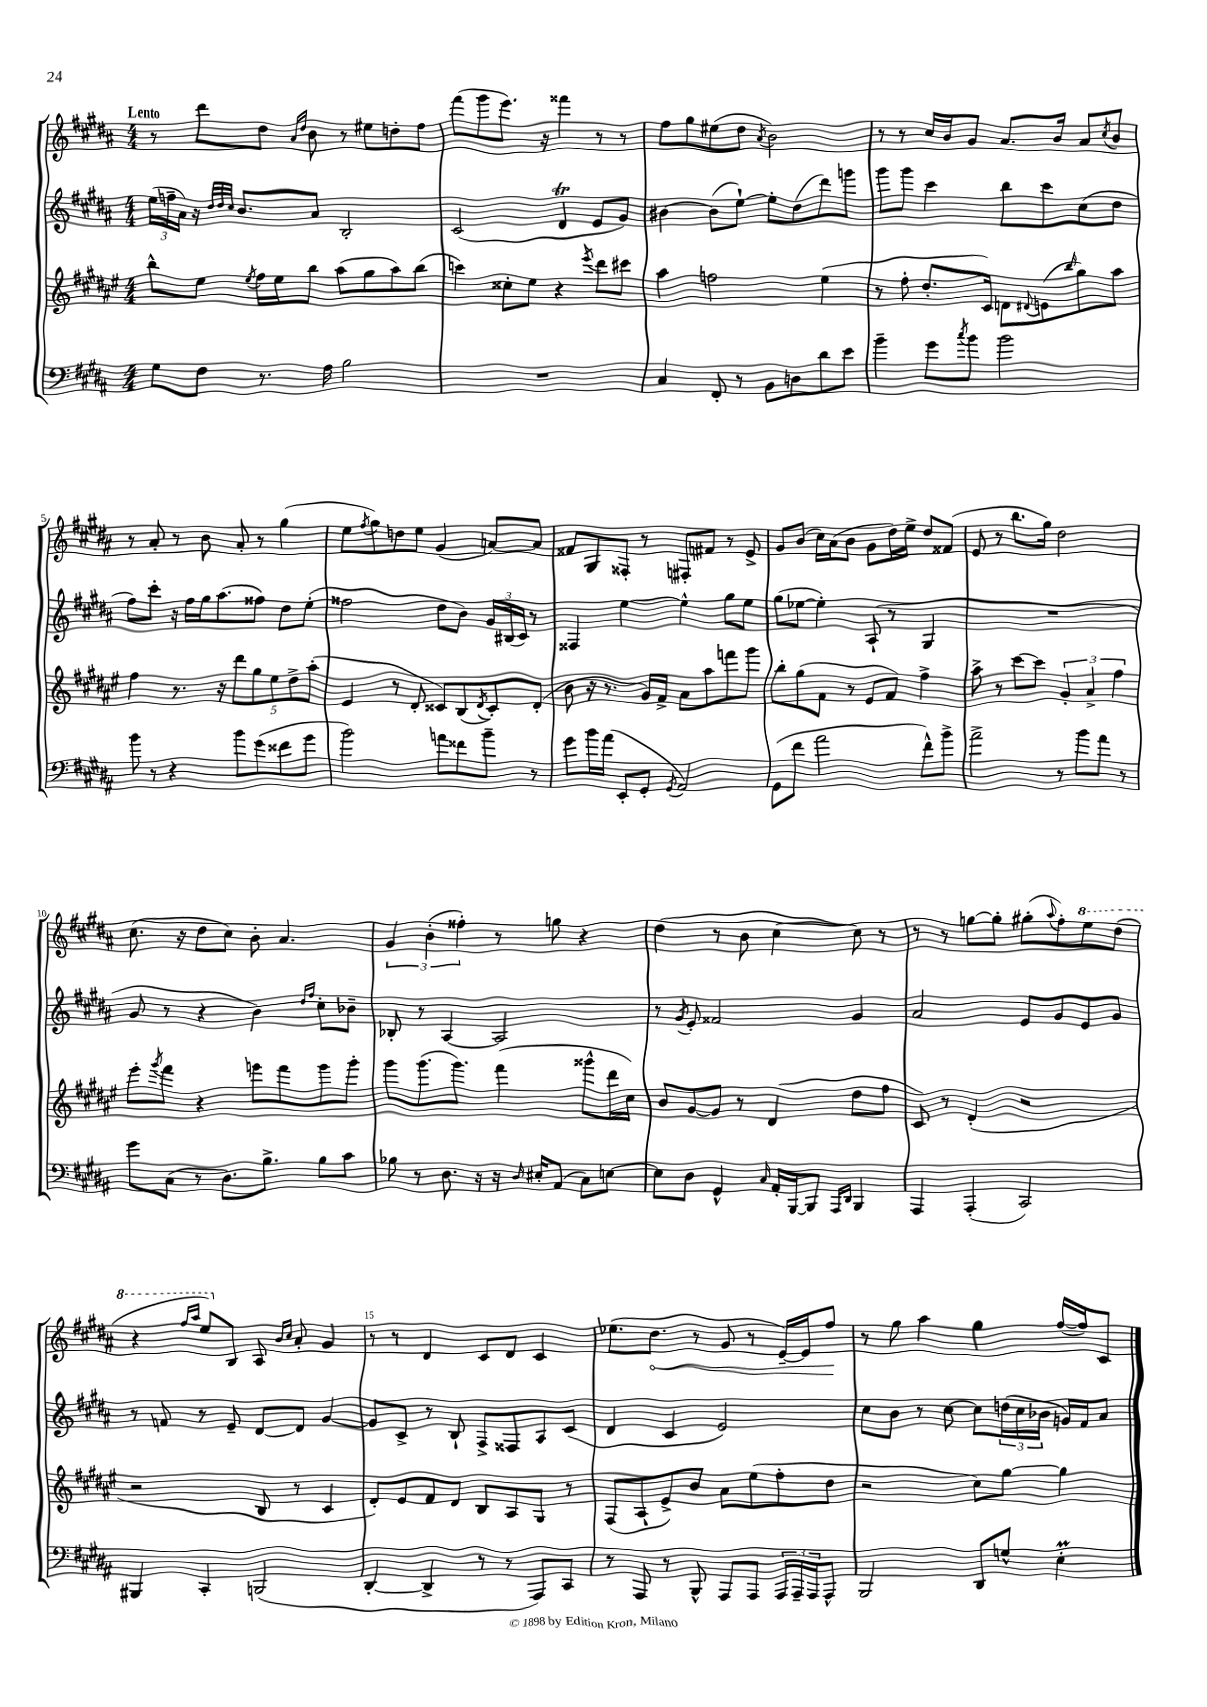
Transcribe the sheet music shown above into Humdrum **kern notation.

**kern	**kern	**kern	**kern	**dynam
*part4	*part3	*part2	*part1	*part1
*staff4	*staff3	*staff2	*staff1	*staff1
*clefF4	*clefG2	*clefG2	*clefG2	*
*k[f#c#g#d#a#]	*k[f#c#g#d#a#e#]	*k[f#c#g#d#a#]	*k[f#c#g#d#a#]	*
*M4/4	*M4/4	*M4/4	*M4/4	*
=1	=1	=1	=1	=1
!	!	!	!LO:TX:a:B:t=Lento	!
8G#\L	8bb^^\L	(24ee\LL	8r	.
.	.	24ffn~\	.	.
.	.	24a#\JJ)	.	.
8F#\J	8ee#\J	16r	8ddd#\L	.
.	.	32qqdd#/LLL	.	.
.	.	32qqdd#/	.	.
.	.	32qqcc#/JJJ	.	.
.	.	8.b/L	.	.
.	8qee#/	.	.	.
8.r	16ff#\LL	.	8dd#\J	.
.	16ee#\J	.	.	.
.	.	.	16qqa#/LL	.
.	.	.	16qqdd#/JJ	.
.	8bb\J	8a#/J	8b\	.
16A#\	.	.	.	.
2B\	(8aa#\L	2B'/	8r	.
.	8gg#\	.	8ee#X\L	.
.	8aa#\)	.	8ddn'\	.
.	(8bb\J	.	8ff#\J	.
=2	=2	=2	=2	=2
1r	4cccn\)	(2c#/	(8fff#\L	.
.	.	.	8ggg#\	.
.	8cc##X'\L	.	8.eee\J)	.
.	8ee#\J	.	.	.
.	.	.	16r	.
.	4r	4d#t/	4fff##X\	.
.	8qeee#/	.	.	.
.	8ddd#\L	8e/L	8r	.
.	8ccc#X\J	8g#/J)	8r	.
=3	=3	=3	=3	=3
4C#/	4aa#\	[4b#X\	8ff#\L	.
.	.	.	8gg#\	.
8FF#'/	2ffn\	(8b#\L]	(8ee#X\	.
8r	.	[8ee`\J)	8dd#\J	.
.	.	.	8qa#/	.
8BB\L	.	8ee'\L]	2b\)	.
8Dn\	.	(8dd#\	.	.
8d#\	(4ee#\	8ddd#\)	.	.
8e\J	.	8gggn\J	.	.
=4	=4	=4	=4	=4
4b~\	8r	8ggg#\L	8r	.
.	8ff#'\	8ggg#\J	8r	.
8g#\L	8.dd#'/L	4ccc#\	16cc#/LL	.
.	.	.	16b/J	.
8qcc#/	.	.	.	.
8b\J	.	.	8g#/J	.
.	16c#/Jk)	.	.	.
2b\	8dn\L	8bb\L	8.a#/L	.
.	8qqd#X/	.	.	.
.	(8en\	8ccc#\	.	.
.	.	.	16b/Jk	.
.	16qqbb/	.	.	.
.	8gg#\)	(8cc#\	8a#/L	.
.	.	.	8qcc#/	.
.	8aa#\J	8dd#\J	8b/J	.
!!LO:LB:g=z
=5	=5	=5	=5	=5
8b\	4ff#\	8ff#\L)	8r	.
8r	.	8ccc#'\J	8a#'/	.
4r	8.r	16r	8r	.
.	.	16ff#\LL	.	.
.	.	16gg#\J	8b\	.
.	16r	(8.aa#\	.	.
8b\L	10ddd#\L	.	8a#'/	.
.	10gg#\	.	.	.
(8g#\	.	8ff##X\J)	8r	.
.	10ee#\	.	.	.
8f##X\	.	8dd#\L	(4gg#\	.
.	10dd#^\	.	.	.
8g#\J	.	(8ee'\J	.	.
.	(10aa#'\J	.	.	.
=6	=6	=6	=6	=6
2b\)	4e#/	2ff##X\	8ee\L	.
.	.	.	8qff#/	.
.	.	.	8gg#\)	.
.	8r	.	8ddn\	.
.	8d#'/	.	8ee\J	.
8an\L	8c##X/L)	8dd#\L	(4g#/	.
8f##X\	(8B/	8b\J)	.	.
.	8qd#/	.	.	.
8b~\J	8c##'/)	24g#/LL	[8an/L)	.
.	.	(24B#X/	.	.
.	.	24c#/JJ)	.	.
8r	(8d#'/J	8r	8a/J]	.
=7	=7	=7	=7	=7
8g#\L	8b\	4F##X/	8f##X/L	.
16b\L	16r	.	8G#/	.
(16a#\JJ	8.r	.	.	.
8EE'/L	.	[4ee\	8F##X'/J	.
8GG#'/J	16g#/LL)	.	8r	.
.	16f#^/JJ	.	.	.
8qGG#/	.	.	.	.
2AA#/)	8a#\L	4ee^^\]	8F#X'/L	.
.	8aa#\	.	8f#X/J	.
.	8fffn\	8gg#\L	8r	.
.	8ggg#\J	8ee\J	8e^/	.
=8	=8	=8	=8	=8
(8GG#\L	8bb'\L	(8gg#\L	8g#/L	.
8f#\J	(8gg#\	[8ee-X\J	(8b/J	.
2a#\	8f#\J	4ee-'\])	16cc#\LL)	.
.	.	.	(16a#\J	.
.	8r	.	8b\J	.
.	8e#/L	(8A#`/	8g#\L	.
.	8f#/J)	8r	16dd#\L)	.
.	.	.	16ee^\JJ	.
8f#^^\L)	4ff#^\	4G#/	8dd#/L	.
8b^\J	.	.	(8f##X/J	.
=9	=9	=9	=9	=9
2a#^\	8aa#^\	1r	8e/	.
.	8r	.	8r	.
.	[8ccc#\L	.	8.bb\L	.
.	8ccc#\J]	.	.	.
.	.	.	16gg#\Jk)	.
8r	6g#'/	.	2dd#\	.
8b\L	.	.	.	.
.	6a#^/	.	.	.
8a#\J	.	.	.	.
.	6ff#\	.	.	.
8r	.	.	.	.
!!LO:LB:g=z
=10	=10	=10	=10	=10
8g#\L	8eee#'\L	8g#/	(8.cc#\	.
.	8qggg#/	.	.	.
(8C#\J	8fff#\J	8r	.	.
.	.	.	16r	.
8r	4r	4r	8dd#\L	.
8.D#\L)	.	.	8cc#\J)	.
.	8eeen\L	4b\)	8b'\	.
8.B^\J	.	.	.	.
.	8fff#\	.	4.a#/	.
.	.	16qqdd#/LL	.	.
.	.	16qqff#/JJ	.	.
8B\L	8ggg#\	8cc#'\L	.	.
8c#\J	8ggg#'\J	8b-X~\J	.	.
=11	=11	=11	=11	=11
8B-X\	8ggg#\L	8B-X'/	6g#/	.
8r	(8.ggg#\	8r	.	.
.	.	.	(6b'\	.
8.D#\	.	[4A#/	.	.
.	8.ggg#\J)	.	.	.
.	.	.	6ff##X'\)	.
16r	.	.	.	.
16r	(4fff#\	2A#/]	8r	.
16qqD#/	.	.	.	.
16E#X'/KL	.	.	.	.
(8AA#/J	.	.	8ggn\	.
8C#\L)	8ggg##X^^\L	.	4r	.
[8En\J	16ddd#\L	.	.	.
.	16cc#\JJ)	.	.	.
=12	=12	=12	=12	=12
8E\L]	8b/L	8r	(4dd#\	.
.	.	8qg#/	.	.
8D#\J	[8g#/	8e'/	.	.
4GG#^^/	8g#/J]	2f##X/	8r	.
.	8r	.	8b\	.
16qqC#/	.	.	.	.
16AA#'/LL	(4d#/	.	[4cc#\	.
[16BBB/J	.	.	.	.
8BBB/J]	.	.	.	.
16qqAAA#/LL	.	.	.	.
16qqDD#/JJ	.	.	.	.
4BBB/	8dd#\L	4g#/	8cc#\])	.
.	8ff#\J	.	8r	.
=13	=13	=13	=13	=13
4AAA#/	8c#/)	2a#/	8r	.
.	8r	.	8r	.
(4AAA#'/	(4d#'/	.	[8ggn\L	.
.	.	.	8gg'\J]	.
2CC#/)	2r	8e/L	(8gg#X'\L	.
.	.	.	8qqaa#/	.
.	.	8g#/	8ff#'\)	.
*	*	*	*8va	*
.	.	8e/	8eee\	.
.	.	8g#/J	(8ddd#\J	.
!!LO:LB:g=z
=14	=14	=14	=14	=14
4BBB#X/	2r	8r	4r	.
.	.	8fn/	.	.
.	.	.	16qqfff#/LL	.
.	.	.	16qqaaa#/JJ	.
4CC#'/	.	8r	8eee/L)	.
*	*	*	*X8va	*
.	.	8e~/	8B/J	.
(2BBBn/	8B/	[8d#/L	8A#/	.
.	.	.	16qqb/LL	.
.	.	.	16qqcc#/JJ	.
.	8r	8d#/J]	8a#'/	.
.	4c#/	[4g#/	4g#/	.
=15	=15	=15	=15	=15
[4DD#'/	8d#'/L)	8g#/L]	8r	.
.	8e#/	8c#^/J	8r	.
4DD#^/]	8f#/	8r	4d#/	.
.	8d#/J	8B`/	.	.
8r	8B/L	8F#^/L	8c#/L	.
8r	8A#/	8F##X/	8d#/J	.
8AAA#/L)	8G#/J	8A#/	4c#/	.
8CC#/J	8r	(8c#/J	.	.
=16	=16	=16	=16	=16
8r	(8F#/L	4d#/	(8.ee-X\L	.
8AAA#/	8A#`/	.	.	.
!	!	!	!	!LO:HP:b
.	.	.	8.dd#\J	<
8r	8e#^/)	4c#/	.	.
8BBB^^/	8b/J	.	8r	.
8AAA#/L	8a#\L	2e/)	8g#/	.
8AAA#/J	(8ee#\	.	8r	.
24AAA#/LL	8ff#'\	.	[16e~/LL)	.
24AAA#~/	.	.	.	.
.	.	.	16e/J]	.
24AAA#/J	.	.	.	.
8AAA#^^/J	8dd#\J	.	8ff#/J	.
.	.	.	.	[
=17	=17	=17	=17	=17
2BBB/	2r	8cc#\L	8r	.
.	.	8b\J	8gg#\	.
.	.	8r	4aa#\	.
.	.	[8cc#\	.	.
8DD#/L	8cc#\L)	8cc#\L]	4gg#\	.
8Gn^^/J	[8gg#\J	(24ddn\L	.	.
.	.	24cc#\	.	.
.	.	24b-X\JJ	.	.
4EM'\	4gg#\]	16gn/LL)	([16ff#/LL	.
.	.	16f#/J	16ff#/J])	.
.	.	8a#/J	8c#/J	.
==	==	==	==	==
*-	*-	*-	*-	*-
